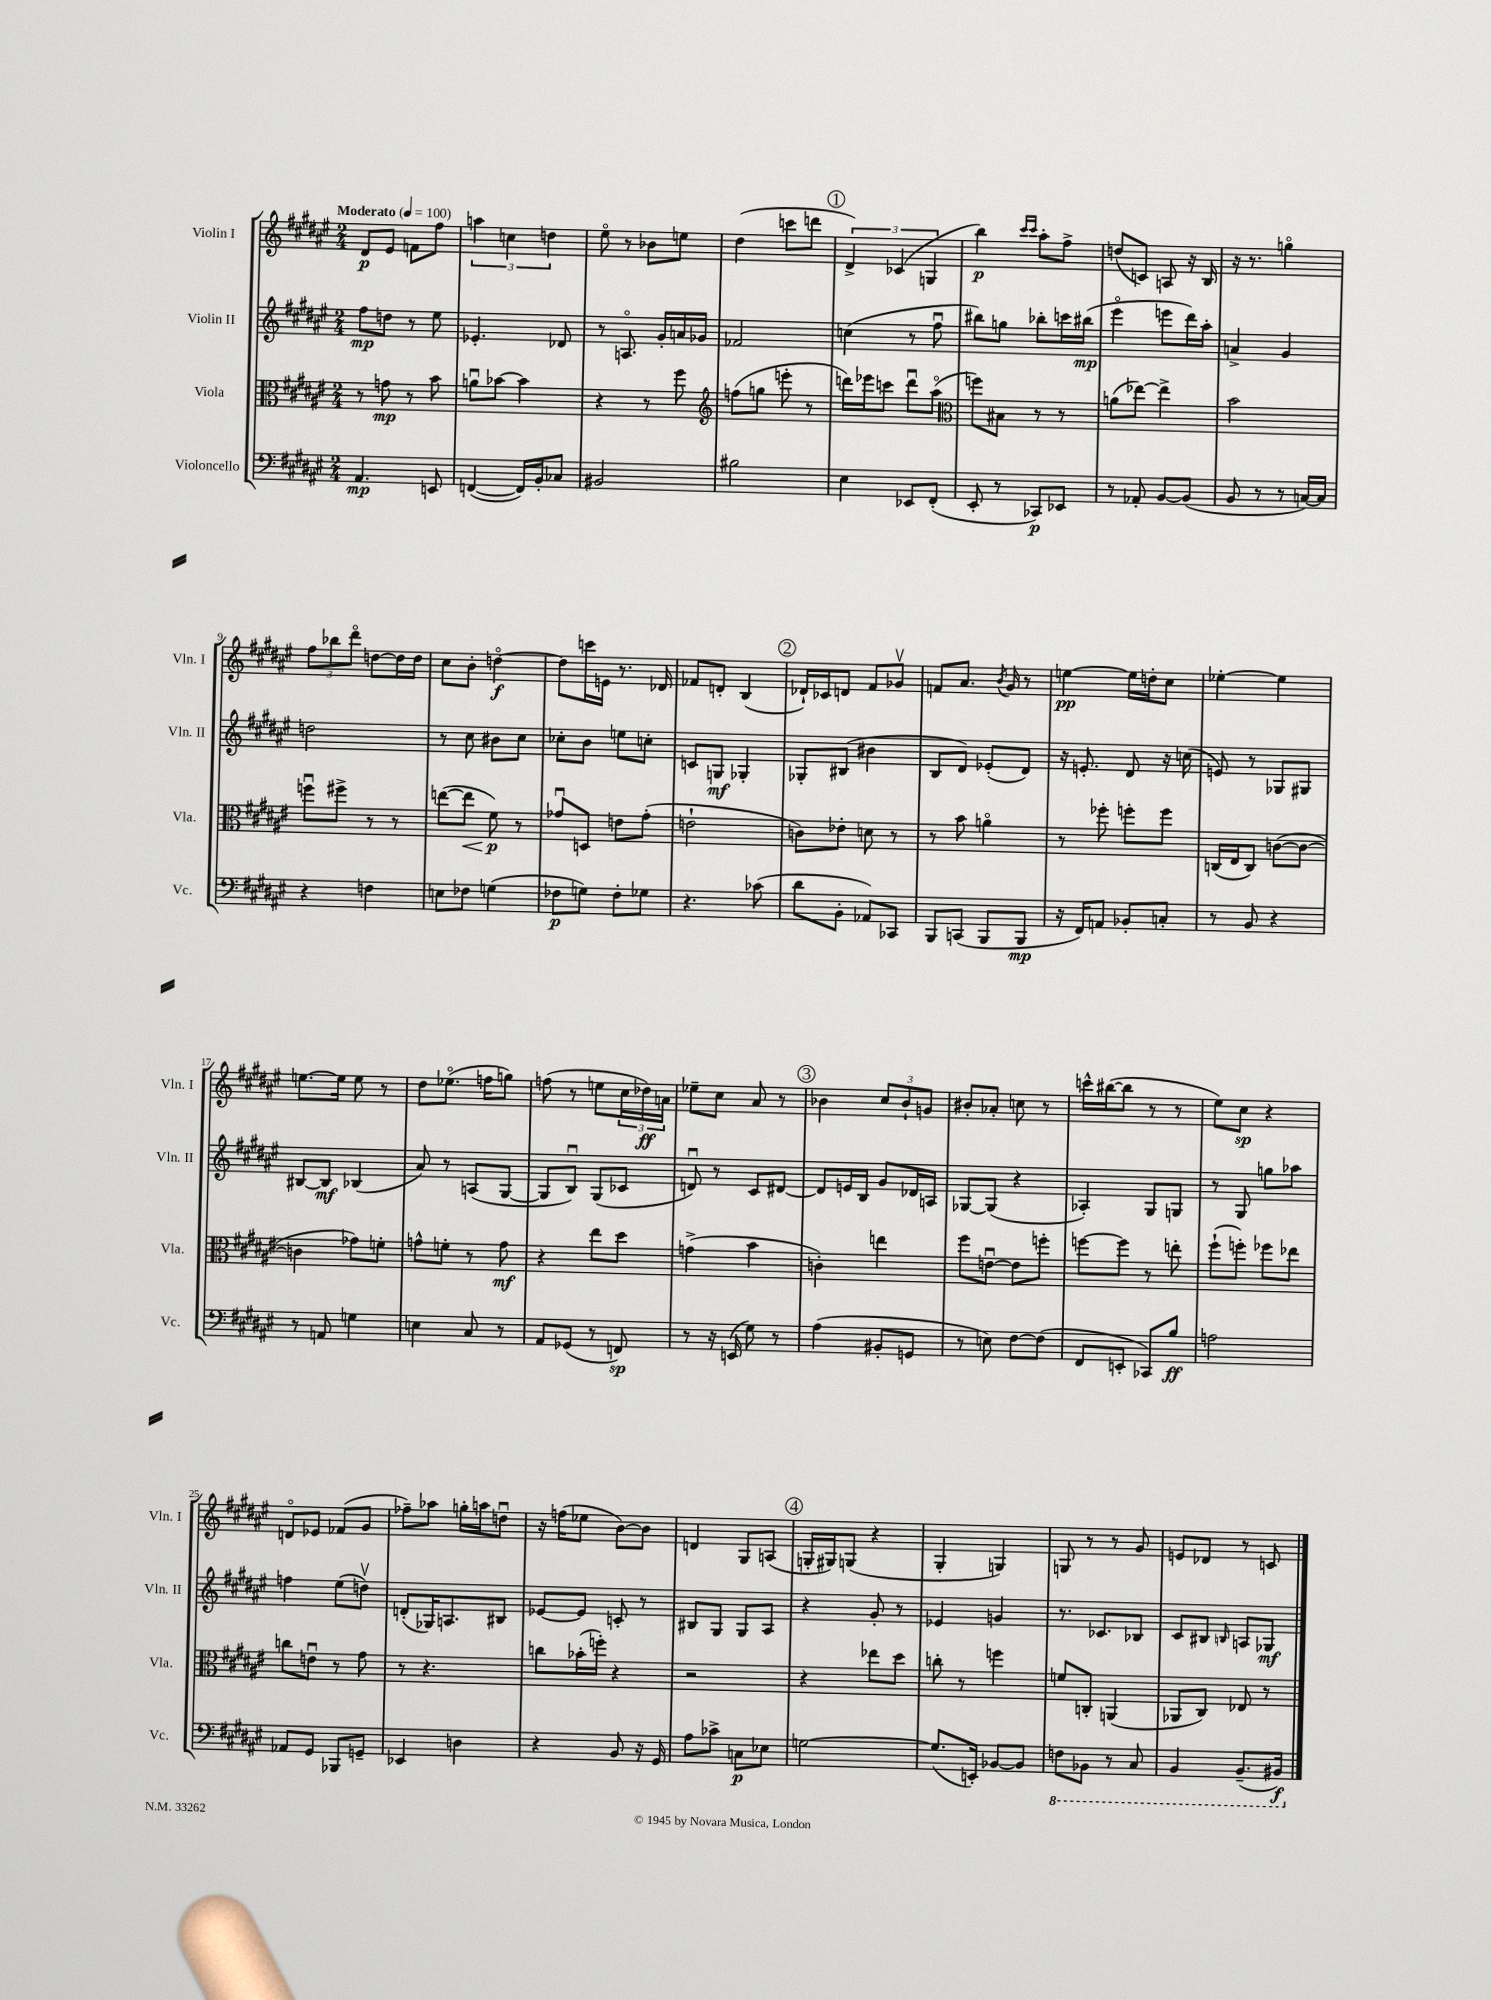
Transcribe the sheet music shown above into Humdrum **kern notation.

**kern	**kern	**kern	**kern
*staff4	*staff3	*staff2	*staff1
*clefF4	*clefC3	*clefG2	*clefG2
*k[f#c#g#d#a#e#]	*k[f#c#g#d#a#e#]	*k[f#c#g#d#a#e#]	*k[f#c#g#d#a#e#]
*M2/4	*M2/4	*M2/4	*M2/4
*MM100	*MM100	*MM100	*MM100
4.AA#	8r	8ff#	8d#
.	8g	8dd	8e#
.	8r	8r	8f
8EE	8b	8ee#	8ff#
=	=	=	=
([4FF	8au	4.e-'	6aa
.	[8b-	.	.
.	.	.	6cc
16FF])	4b-]	.	.
16BB'	.	.	.
.	.	.	6dd
8C-	.	8d-	.
=	=	=	=
2BB#	4r	8r	8ee#o
.	.	8.Ao	8r
.	8r	.	8b-
.	.	16g#'	.
.	8ff#	16a	8ee
.	.	16g-	.
=	=	=	=
*	*clefG2	*	*
2B#	(8ff	2f-	(4dd#
.	8gg	.	.
.	8eee'	.	8ccc
.	8r	.	8ddd
=	=	=	=
4E#	16ddd)	(4cc	6d#^)
.	16eee-	.	.
.	8ccc	.	.
.	.	.	(6c-
8EE-	8dddu	8r	.
.	.	.	6G
(8FF#'	(8aa#o	8ff#u	.
=	=	=	=
*	*clefC3	*	*
8EE#'	8ff)	8bb#)	4bb)
8r	8B#	8gg	.
.	.	.	16qqccc#
.	.	.	16qqccc#
8CC-)	8r	8bb-'	8aa#'
8EE-	8r	16ccc	8ff#^
.	.	(16bb#	.
=	=	=	=
8r	(8a	4eee#o	(8dd
8AA-'	[8ee-)	.	8c)
[8BB	4ee-^]	8eee	8A
(8BB]	.	16ddd#)	16r
.	.	16aa#'	16B
=	=	=	=
8BB	2b	4a^	16r
.	.	.	8.r
8r	.	.	.
8r	.	4g#	4ggo
[16C)	.	.	.
16C]	.	.	.
=	=	=	=
4r	8ffu	2dd	12ff#
.	.	.	12bb-
.	8ff#^	.	.
.	.	.	12ddd#o
4F	8r	.	[8dd
.	8r	.	16dd]
.	.	.	16dd
=	=	=	=
8E	([8ee	8r	8cc#
8F-	8ee]	8cc#	8b'
(4G	8f#)	8b#	[4ddo
.	8r	8cc#	.
=	=	=	=
8F-	8g-u	8cc-'	8dd]
8G)	8D	8b	16ccc
.	.	.	16e
8F-'	8e	8ee	8.r
8G-	(8g-'	8cc'	.
.	.	.	16d-
=	=	=	=
4.r	2e`	8c	8f-
.	.	8G	8d'
.	.	4G-'	(4B
(8c-	.	.	.
=	=	=	=
8d#	8c)	8G-'	16d-`)
.	.	.	16c-
8BB'	8e-'	(8B#	8d
8AA-)	8d	4b#	8f#
8CC-	8r	.	8g-v
=	=	=	=
8BBB	8r	8B	8f
(8CC	8b	8d#)	8.a#
8BBB	4ao	(8e-'	.
.	.	.	8qb
.	.	.	16g#
8BBB	.	8d#)	8r
=	=	=	=
16r	8r	16r	[4ee
16FF#)	.	8.e'	.
8AA	8ff-'	.	.
8BB-'	8ff'	8d#	16ee]
.	.	.	16dd'
8C'	8ff	16r	8cc#
.	.	(16cc	.
=	=	=	=
8r	(16C	8e)	[4ee-'
.	16E#	.	.
8BB	8C)	8r	.
4r	([8c	8G-	4ee-]
.	8c_	8G#	.
=	=	=	=
8r	4c]	[8B#	[8.ee
8AA	.	8B#]	.
.	.	.	16ee]
4G	8g-)	(4B-	8ee
.	8f'	.	8r
=	=	=	=
4E	8g^^	8a#)	8dd#
.	8f'	8r	(8.ee-o
8C#	8r	(8A	.
.	.	.	16ff
8r	8g	[8G#	8gg)
=	=	=	=
8AA#	4r	8G#]	(8ff
(8GG-	.	8Bu)	8r
8r	8ee#	(8G#	8ee
8FF)	8dd#	8c-	24cc#
.	.	.	24dd-)
.	.	.	24a
=	=	=	=
8r	(4g^	8du)	8ee-~
16r	.	8r	8cc#
(16EE	.	.	.
8G#)	4b	8c#	8a#
8r	.	[8d#	8r
=	=	=	=
(4A#	4c')	8d#]	4b-
.	.	16e	.
.	.	16B	.
8BB#'	4ee	8g#	12cc#
.	.	.	12b-`
8GG	.	16d-	.
.	.	.	12g
.	.	16A	.
=	=	=	=
8r	8ff#	[8G-	8b#'
8E)	[8eu	(8G-]	8a-'
[8F#	8e]	4r	8cc
(8F#]	8ff'	.	8r
=	=	=	=
8FF#	[8ff	4A-')	16ccc^^
.	.	.	([16bb#
8EE'	8ff]	.	8bb#]
8CC-)	8r	8G#	8r
8B	8ee'	8G	8r
=	=	=	=
2A	(8ff#`	8r	8ee#)
.	8ff')	8G#	8cc#
.	8ff-	8gg	4r
.	8ee-	8aa-	.
=	=	=	=
8AA-	8cc	4ff	8do
8GG#	8eu	.	8e-
8BBB-	8r	(8ee#	(8f-
8GG~	8g#	8ddv)	8g#
=	=	=	=
4EE-	8r	(8d'	8ff-~)
.	4.r	16G-)	8aa-
.	.	8.A	.
4D	.	.	16gg'
.	.	.	16aa
.	.	8B#	8ddu
=	=	=	=
4r	8cc	[8e-	16r
.	.	.	(16ff
.	(16b-'	8e-]	8ee-
.	16ff')	.	.
8BB	4r	8c'	[8b)
16r	.	8r	8b]
16GG#	.	.	.
=	=	=	=
8A#	2r	8B#	4d
8c-^	.	8G#	.
8C	.	8G#	8G#
8E-	.	8A#	(8A
=	=	=	=
[2G	4r	4r	16G'
.	.	.	16G#)
.	.	.	(8G
.	8ee-	8g#'	4r
.	8dd#	8r	.
=	=	=	=
(8.G]	8cc'	4e-	4G#'
.	8r	.	.
16EE')	.	.	.
[8BB-	4ff	4g	4G)
8BB-]	.	.	.
=	=	=	=
8FF	8f	8.r	8G
8BBB-	8C'	.	8r
.	.	8.c-	.
8r	(4AA	.	8r
8CC#	.	8B-	8g#
=	=	=	=
4BBB	8AA-	8c#	8e
.	8C#)	8B#	8d-
.	.	16qqB	.
(8.BBB~	8E-	8A	8r
.	8r	8G-	8c
16BBB#)	.	.	.
==	==	==	==
*-	*-	*-	*-
